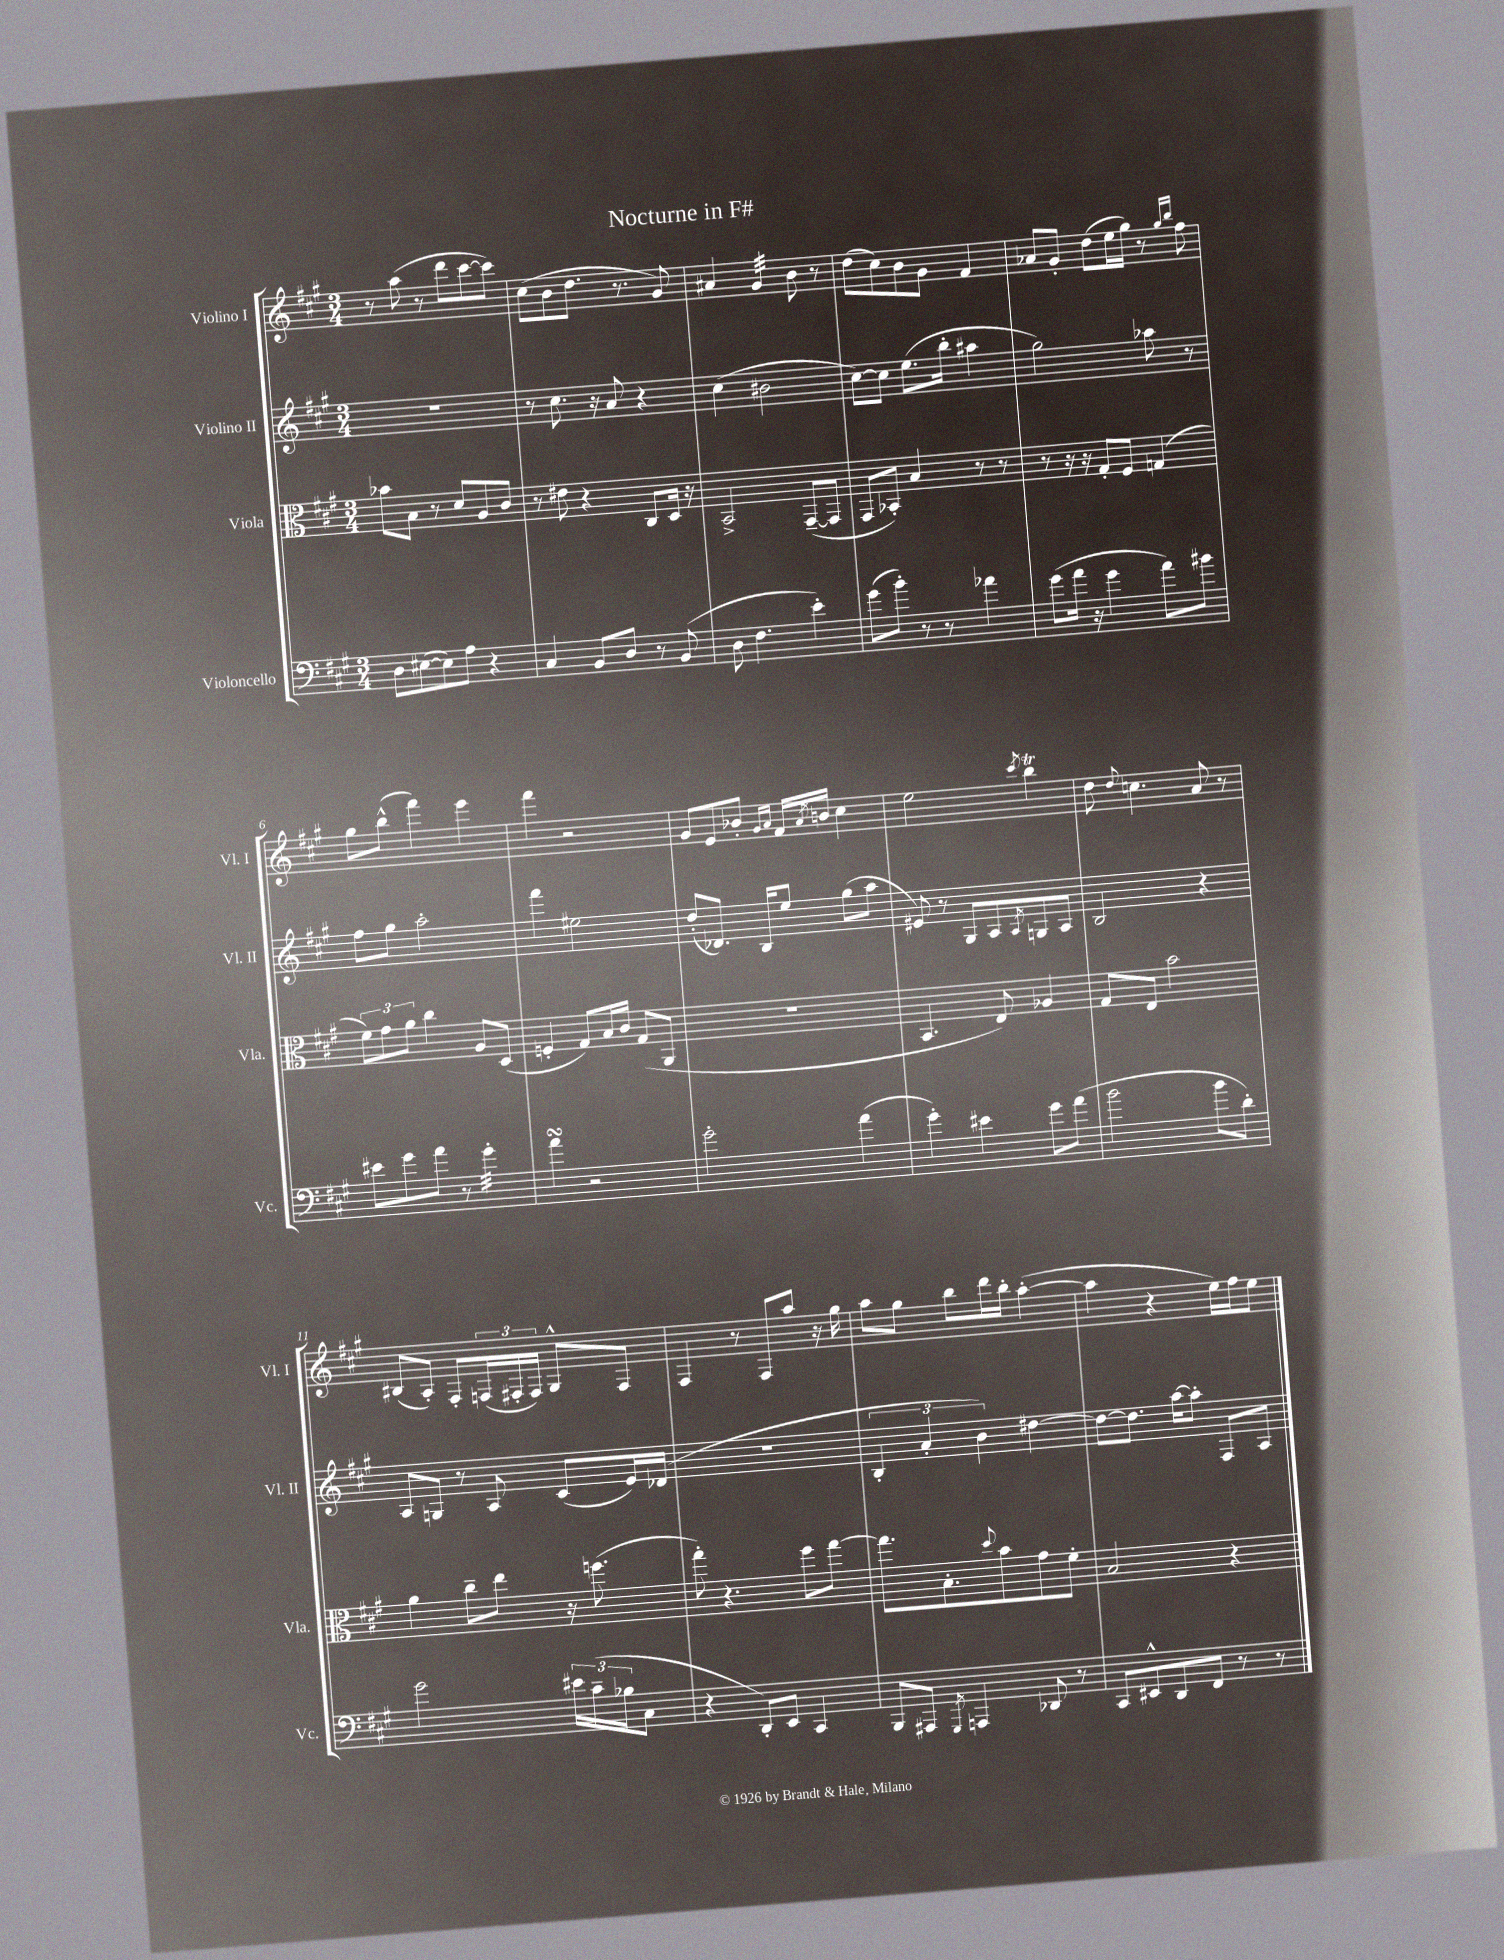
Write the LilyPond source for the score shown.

\header { title = "Nocturne in F#" }
<<
\new StaffGroup <<
\new Staff = "s0" \with { instrumentName = "Violino I" shortInstrumentName = "Vl. I" } {
    \clef treble \key a \major \numericTimeSignature \time 3/4
    r8 a''8( r8 d'''8 cis'''8~ cis'''8) |
    cis''8( b'8 d''8. r8. gis'8) |
    ais'4 gis'4:32 b'8 r8 |
    d''8( cis''8) b'8 gis'8 fis'4 |
    aes'8 gis'8-. d''8( e''16 gis''16) r8 \grace { gis''16 b''16 } fis''8 |
    gis''8 b''8-^( fis'''4) e'''4 |
    fis'''4 r2 |
    gis'8 e'8 bes'8-. \grace { gis'16 a'16 } fis'16 \acciaccatura { a'8 } b'16 cis''4 |
    e''2 \acciaccatura { cis'''8 } b''4\trill |
    d''8 \appoggiatura { d''8 } c''4. a'8 r8 |
    bis8( a8-.) fis8-. \tuplet 3/2 { f16( fis16-. fis16) } gis8-^ fis8 |
    fis4 r8 fis8 a''8 r16 gis''16 |
    a''8 gis''8 b''8 d'''16 b''16-. a''4~-.( |
    a''4 r4 e''16) fis''16 e''8 \bar "|." |
}
\new Staff = "s1" \with { instrumentName = "Violino II" shortInstrumentName = "Vl. II" } {
    \clef treble \key a \major \numericTimeSignature \time 3/4
    R2. |
    r8 cis''8. r16 a'8 r4 |
    cis''4( bis'2 |
    cis''8~) cis''8 e''8.( b''16-. ais''4 |
    gis''2) aes''8 r8 |
    fis''8 gis''8 a''2-. |
    fis'''4 eis''2 |
    d''8-.( des'8.) b16 e''8 gis''8( a''8 |
    eis'8) r8 gis8 a8 \acciaccatura { a8 } g8 a8 |
    b2 r4 |
    a8 g8 r8 a8 cis'8( e'16) des'16( |
    R2. |
    \tuplet 3/2 { b4-. a'4-. b'4) } dis''4~ |
    dis''8~ dis''8. a''16~ a''8-. fis8 a8 \bar "|." |
}
\new Staff = "s2" \with { instrumentName = "Viola" shortInstrumentName = "Vla." } {
    \clef alto \key a \major \numericTimeSignature \time 3/4
    bes'8 b8 r8 d'8 a8 cis'8 |
    r8 eis'8 r4 cis8 d16 r16 |
    b,2-> gis,8~--( gis,8 |
    gis,8 bes,8-.) b4 r8 r8 |
    r8 r16 r16 gis8-. fis8 g4( |
    \tuplet 3/2 { fis'8) gis'8 a'8 } cis''4 a8 d8( |
    f4-. gis8) b16 cis'16 gis8( a,8 |
    R2. |
    b,4. e8) aes4 |
    gis8 e8 b'2 |
    a'4 cis''8-- e''8 r16 f''8.( |
    gis''8-.) r4. fis''8 gis''8~ |
    gis''8. b8.-. \appoggiatura { d''8 } b'8 gis'8 fis'8-. |
    b2 r4 \bar "|." |
}
\new Staff = "s3" \with { instrumentName = "Violoncello" shortInstrumentName = "Vc." } {
    \clef bass \key a \major \numericTimeSignature \time 3/4
    d8 eis8~( eis8) a8 r4 |
    cis4 b,8 d8 r8 b,8( |
    d8 fis4. e'4-.) |
    gis'8( b'8-.) r8 r8 aes'4 |
    gis'8( a'16 r16 gis'4 a'8) bis'8 |
    eis'8 gis'8 a'8 r8 gis'4:32-. |
    a'4\turn r2 |
    gis'2-. a'4( |
    gis'4-.) eis'4 gis'8 a'8( |
    b'2 b'8 d'8-.) |
    gis'2 \tuplet 3/2 { eis'16 cis'16--( bes16 } cis8 |
    r4 d,8-.) e,8 cis,4 |
    b,,8 ais,,8 \acciaccatura { gis,,8 } a,,4 des,8 r8 |
    cis,8 eis,8-^ d,8 fis,8 r8 r8 \bar "|." |
}
>>
>>
